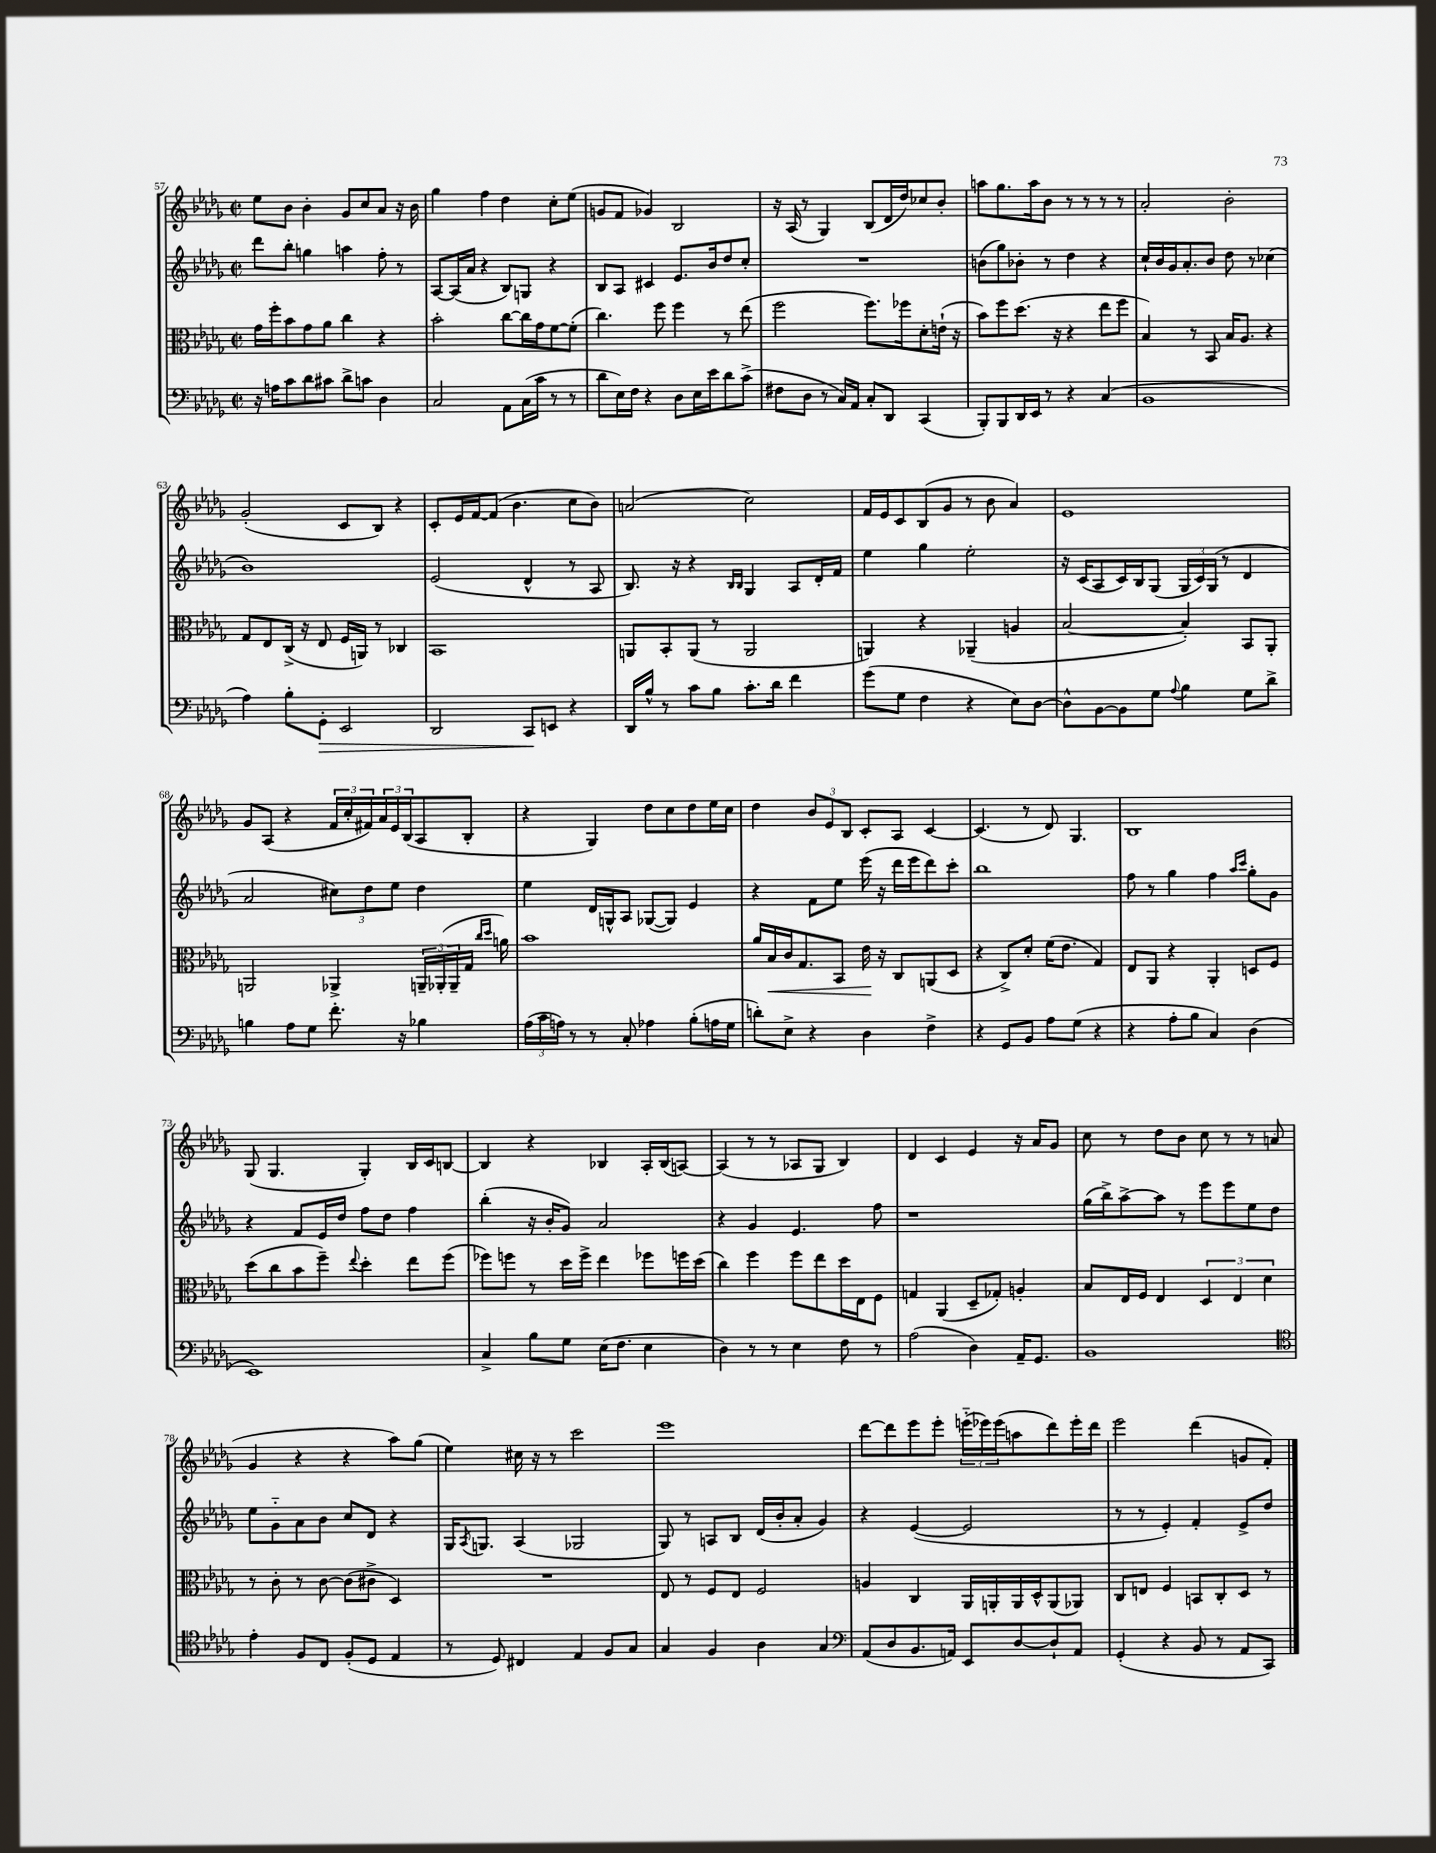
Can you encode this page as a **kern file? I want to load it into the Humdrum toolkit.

**kern	**kern	**kern	**kern
*staff4	*staff3	*staff2	*staff1
*clefF4	*clefC3	*clefG2	*clefG2
*k[b-e-a-d-g-]	*k[b-e-a-d-g-]	*k[b-e-a-d-g-]	*k[b-e-a-d-g-]
*M2/2	*M2/2	*M2/2	*M2/2
*met(c|)	*met(c|)	*met(c|)	*met(c|)
16r	16g-\LL	8ddd-\L	8ee-\L
16A\LK	16ff'\J	.	.
8c\	8b-\	8bb-'\J	8b-\J
8d-\	8g-\	4gg\	4b-'\
8c#\J	8a-\J	.	.
8d-^\L	4cc\	4aa\	8g-/L
8c\J	.	.	8cc/
4D-\	4r	8ff'\	8a-/J
.	.	8r	16r
.	.	.	16b-\
=	=	=	=
2C/	2b-'\	[8A-/L	4gg-\
.	.	(16A-/]L	.
.	.	16a-/JJ	.
.	.	4r	4ff\
8AA-\L	[8cc\L	8B-/L)	4dd-\
(16C\L	16cc\]L	8G/J	.
16c\JJ	16g-\J	.	.
8r	[8f\	4r	8cc'\L
8r	(8f'\]J	.	(8ee-\J
=	=	=	=
8d-\L	4.cc\)	8B-/L	8g/L
16E-\L)	.	8A-/J	8f/J
16F\JJ	.	.	.
4r	.	4c#/	4g-/)
.	8ff\	.	.
8D-\L	4ff\	8.e-/L	2B-/
16E-\L	.	.	.
16e-\J	.	16b-/k	.
8d-\	8r	8dd-/	.
(8c^\J	(8ee-\	8cc'/J	.
=	=	=	=
8F#\L	2ff\	1r	16r
.	.	.	(16A-/
8D-\J	.	.	8r
8r	.	.	4G-/)
16C/LL)	.	.	.
16AA-/JJ	.	.	.
8C'/L	8.ff\L)	.	(8B-/L
8DD-/J	.	.	16d-/L
.	16ff-\k	.	16dd-/J)
(4CC/	8d-'\	.	8cc-/
.	(16e`\Jk	.	8b-'/J
.	16r	.	.
=	=	=	=
8BBB-'/L)	8b-\L)	(8b\L	8aa\L
8BBB-/	8ff\	8gg-\)	8.gg-\
16DD-/L	(8.dd-\J	8b-'\J	.
16EE-/JJ	.	.	16aa\k
8r	.	8r	8b-\J
.	16r	.	.
4r	4r	4dd-\	8r
.	.	.	8r
(4C/	8ee-\L	4r	8r
.	8ff\J	.	8r
=	=	=	=
1BB-	4B-/)	16cc`/LL	2a-'/
.	.	16b-/	.
.	.	16g-/J	.
.	.	8.a-'/	.
.	8r	.	.
.	8BB-/	8b-/J	.
.	16B-/LK	8dd-\	2b-'\
.	8.A-/J	.	.
.	.	8r	.
.	4r	(4cc-\	.
=	=	=	=
4A-\)	8G-/L	1b-)	(2g-'/
.	8E-/	.	.
8B-'\L	(16C^/Jk	.	.
.	16r	.	.
8GG-'\J	8E-/	.	.
2EE-/	16F/LL	.	8c/L
.	16AA/JJ)	.	.
.	8r	.	8B-/J)
.	4C-/	.	4r
=	=	=	=
2DD-/	1BB-	(2e-/	8c'/L
.	.	.	16e-/L
.	.	.	[16f/J
.	.	.	(8f/]J
.	.	.	4.b-\
8CC/L	.	4d-^^/	.
8EE/J	.	.	.
4r	.	8r	8cc\L
.	.	8A-/	8b-\J)
=	=	=	=
16DD-/LL	8AA/L	8.B-/)	(2a/
16B-^^/JJ	.	.	.
8r	8BB-'/	.	.
.	.	16r	.
8c\L	(8AA/J	4r	.
8B-\J	8r	.	.
.	.	16qqB-/LL	.
.	.	16qqB-/JJ	.
8.c'\L	2AA/	4G-/	2cc\)
16d-\Jk	.	.	.
4f\	.	8A-/L	.
.	.	16d-'/L	.
.	.	16f/JJ	.
=	=	=	=
(8g-\L	4AA/)	4ee-\	16f/LL
.	.	.	16e-/J
8G-\J	.	.	8c/
4F\	4r	4gg-\	(8B-/
.	.	.	8g-/J
4r	(4AA-~/	2ee-'\	8r
.	.	.	8b-\
8E-\L)	4A/	.	4a-/)
[8D-\J	.	.	.
=	=	=	=
8D-^^\]L	[2B-/	16r	1e-
.	.	(16c/LK	.
[8BB-\	.	8A-/	.
8BB-\]	.	16c/L)	.
.	.	16B-/J	.
8G-\J	.	(8G-/J	.
8qqA-/	.	.	.
4B-\	4B-'/])	24G-/LL	.
.	.	24c/)	.
.	.	(24G-/JJ	.
.	.	8r	.
8G-\L	8BB-/L	4d-/	.
8d-^\J	8AA-'/J	.	.
=	=	=	=
4B\	2AA/	2a-/	8g-/L
.	.	.	(8A-/J
8A-\L	.	.	4r
8G-\J	.	.	.
8.f'\	4AA-^/	12cc#\L)	24f/LL
.	.	.	24cc'/
.	.	12dd-\	24f#/)
.	.	.	24a-/
.	.	12ee-\J	24e-/
16r	.	.	.
.	.	.	(24B-/J
4B-\	24AA~/LL	4dd-\	8A-/
.	(24AA-'/	.	.
.	24AA-~/	.	.
.	16G-/JJ	.	8B-'/J
.	16qqcc/LL	.	.
.	16qqdd-/JJ	.	.
.	16a\)	.	.
=	=	=	=
(24A-\LL	1b-	4ee-\	4r
24c\	.	.	.
24A\JJ)	.	.	.
8r	.	.	.
8r	.	16d-/LL	4G-/)
.	.	16G^^/J	.
8C'/	.	8A-/J	.
4A-\	.	([8G-/L	8dd-\L
.	.	8G-/]J)	8cc\
(8B-'\L	.	4e-/	8dd-\
16A\L	.	.	16ee-\L
16G-\JJ	.	.	16cc\JJ
=	=	=	=
8d'\L)	16a-/LL	4r	4dd-\
.	16B-/	.	.
8E-^\J	16c/J	.	.
.	8.G-/	.	.
4r	.	8f\L	12b-/L
.	.	.	12e-/
.	8BB-/J	8ee-\J	.
.	.	.	12B-/J
4D-\	16e-\	(16eee-\	8c'/L
.	16r	16r	.
.	8C/L	16ddd-\LL	8A-/J
.	.	16eee-\J	.
4F^\	(8AA/	8ddd-\)	[4c/
.	8D-/J	8ccc'\J	.
=	=	=	=
4r	4r	1bb-	(4.c/]
8GG-/L	8C^/L)	.	.
8BB-/J	8d-'/J	.	8r
8A-\L	(16f\LK	.	8d-/)
.	8.e-\J	.	.
(8G-\J	.	.	4.G-/
4r	4G-/)	.	.
=	=	=	=
4r	8E-/L	8ff\	1B-
.	8AA-/J	8r	.
8A-'\L	4r	4gg-\	.
8B-\J	.	.	.
4C/)	4AA-'/	4ff\	.
.	.	16qqaa-/LL	.
.	.	16qqccc/JJ	.
(4D-\	8D/L	8gg-'\L	.
.	8F/J	8g-\J	.
=	=	=	=
1EE-)	(8dd-\L	4r	(8G-/
.	8cc\	.	4.G-/
.	8b-\	8f/L	.
.	8ff~\J)	16e-/L	.
.	.	16dd-/JJ	.
.	8qqee-/	.	.
.	4dd-'\	8ff\L	4G-'/)
.	.	8dd-\J	.
.	8ee-\L	4ff\	16B-/LL
.	.	.	16c/J
.	(8ff\J	.	[8B/J
=	=	=	=
4C^/	8ff-\L)	(4bb-'\	4B/]
.	8ff\J	.	.
8B-\L	8r	16r	4r
.	.	16b-'/LK	.
8G-\J	16dd-\LL	8g-/J)	.
.	16ff^\JJ	.	.
(16E-\LK	4ee-\	2a-/	4B-/
8.F\J	.	.	.
4E-\	8ff-\L	.	16A-'/LL
.	.	.	(16B-/J
.	16ff\L	.	[8A/J)
.	(16dd-\JJ	.	.
=	=	=	=
4D-\)	4cc\)	4r	(4A/]
8r	4ff\	4g-/	8r
8r	.	.	8r
4E-\	8ff\L	4.e-/	8A-/L
.	8ee-\	.	8G-/J
8F\	16dd-\L	.	4B-/)
.	16E-\J	.	.
8r	8F\J	8ff\	.
=	=	=	=
(2A-\	4G/	1r	4d-/
.	(4AA-/	.	4c/
4D-\)	8D-~/L	.	4e-/
.	8G-'/J)	.	.
16AA-~/LK	4A'/	.	16r
8.GG-/J	.	.	16a-/LK
.	.	.	8g-/J
=	=	=	=
1BB-	8B-/L	(16gg-\LL	8cc\
.	.	16bb-^\J)	.
.	16E-/L	[8aa-^\	8r
.	16F/JJ	.	.
.	4E-/	8aa-\]J	8dd-\L
.	.	8r	8b-\J
.	6D-/	8eee-\L	8cc\
.	.	8eee-\	8r
.	6E-/	.	.
.	.	8ee-\	8r
.	6d-\	.	.
.	.	8dd-\J	(8a/
=	=	=	=
*clefC4	*	*	*
4e-'\	8r	8ee-\L	4g-/
.	8c'\	8g-'~\	.
8F/L	8r	8a-\	4r
8C/J	[8c\	8b-\J	.
(8F'/L	(8c\]L	8cc/L	4r
8D-/J	8c#^\J	8d-/J	.
4E-/	4D-/)	4r	8aa-\L)
.	.	.	(8gg-\J
=	=	=	=
8r	1r	16G-/LK	4ee-\)
.	.	8qA-/	.
.	.	8.G/J	.
8D-/)	.	.	.
4C#/	.	(4A-/	16cc#\
.	.	.	16r
.	.	.	8r
4E-/	.	2G-/	2ccc\
8F/L	.	.	.
8G-/J	.	.	.
=	=	=	=
4G-/	8E-/	8G-/)	1eee-
.	8r	8r	.
4F/	8F/L	8A/L	.
.	8E-/J	8B-/J	.
4A-\	2F/	(16d-/LL	.
.	.	16b-'/J	.
.	.	8a-'/J	.
4G-/	.	4g-/)	.
=	=	=	=
*clefF4	*	*	*
(8AA-/L	4A/	4r	[8ddd-\L
8D-/	.	.	8ddd-\]
8.BB-/	4C/	([4e-/	8eee-\
.	.	.	8eee-'\J
16AA/Jk)	.	.	.
8EE-/L	16AA-/LL	2e-/]	(24eee'~\LL
.	.	.	24eee-\)
.	16AA'/	.	.
.	.	.	(24eee-\J
[8D-/	16AA/	.	8aa\
.	16D-^^/J	.	.
8D-`/]	(8AA/	.	8ddd-\)
8AA/J	8AA-/J)	.	16eee-'\L
.	.	.	16ddd-\JJ
=	=	=	=
(4GG-'/	8C/L	8r	2eee-\
.	8E/J	8r	.
4r	4F/	4e-'/)	.
8BB-/	8BB/L	4f'/	(4ddd-\
8r	8C'/	.	.
8AA-/L	8D-/J	8e-^/L	8g/L
8CC/J)	8r	8dd-/J	8f'/J)
==	==	==	==
*-	*-	*-	*-
